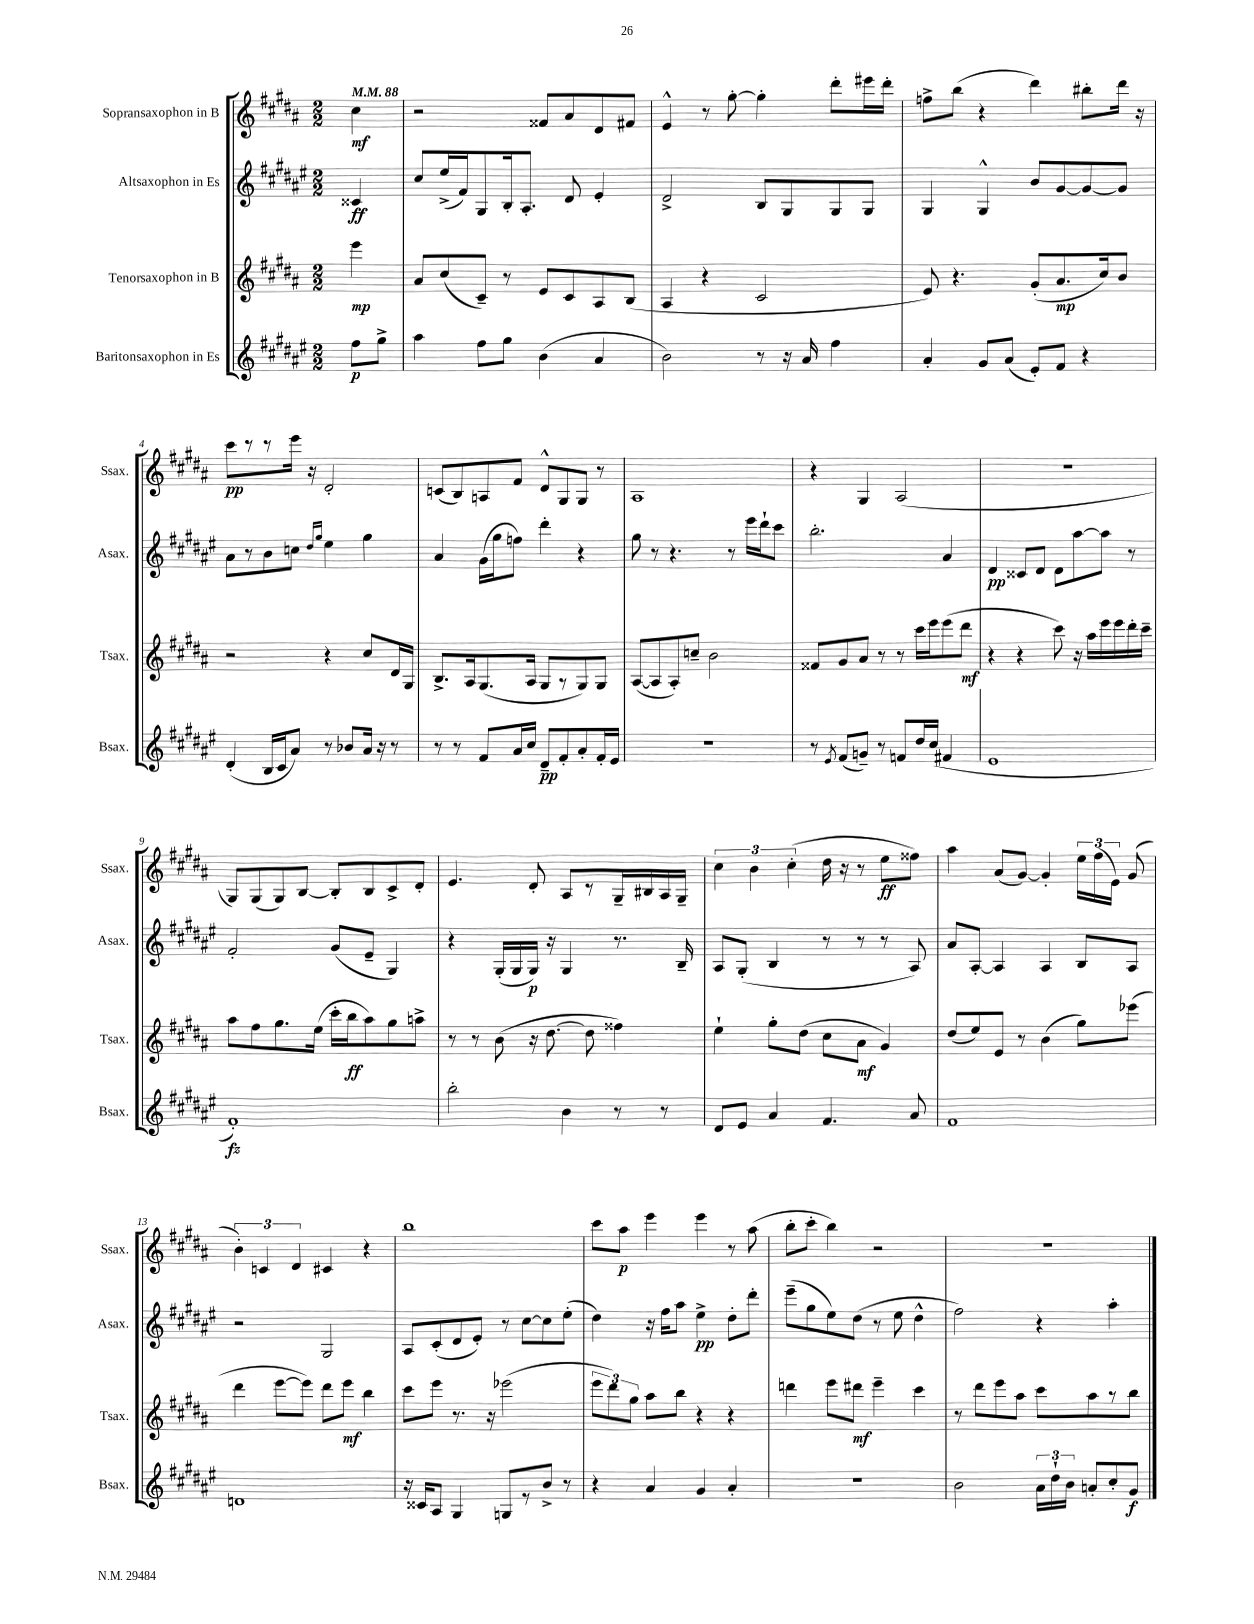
<<
\new StaffGroup <<
\new Staff = "s0" \with { instrumentName = "Sopransaxophon in B" shortInstrumentName = "Ssax." } {
    \clef treble \key b \major \numericTimeSignature \time 2/2 \partial 4 \tempo 4 = 88
    \autoBeamOff cis''4\mf |
    r2 fisis'8[ ais'8 dis'8 fis'8] |
    e'4-^ r8 gis''8~-. gis''4-. dis'''8[-. eis'''16 dis'''16]-. |
    f''8[-> b''8]( r4 dis'''4) bis''8[-. dis'''16] r16 |
    cis'''8[\pp r8 r8 e'''16] r16 dis'2-. |
    c'8[( b8) a8 fis'8] dis'8[-^ gis8 gis8] r8 |
    ais1 |
    r4 gis4 ais2( |
    r1 |
    gis8[) gis8( gis8) b8]~ b8[-. b8 cis'8-> dis'8]-. |
    e'4. dis'8-. ais8[ r8 gis16-- bis16 ais16 gis16]-- |
    \tuplet 3/2 { cis''4 b'4 cis''4-.( } dis''16 r16 r8 e''8[\ff fisis''8]) |
    ais''4 ais'8[( gis'8]~) gis'4-. \tuplet 3/2 { e''16[ fis''16( e'16]) } gis'8( |
    \tuplet 3/2 { b'4-.) c'4 dis'4 } cis'4 r4 |
    b''1 |
    cis'''8[ ais''8]\p e'''4 e'''4 r8 ais''8( |
    b''8[-. cis'''8]-. b''4) r2 |
    R1 \bar "|." |
}
\new Staff = "s1" \with { instrumentName = "Altsaxophon in Es" shortInstrumentName = "Asax." } {
    \clef treble \key fis \major \numericTimeSignature \time 2/2 \partial 4
    \autoBeamOff cisis'4\ff |
    cis''8[ eis''16->( fis'16) gis8 b16-. ais8.]-. dis'8 eis'4-. |
    dis'2-> b8[ gis8 gis8 gis8] |
    gis4 gis4-^ b'8[ gis'8~ gis'8~ gis'8] |
    ais'8[ r8 b'8 c''8] \grace { dis''16[ gis''16] } eis''4 gis''4 |
    ais'4 gis'16[( gis''16 f''8]) dis'''4-. r4 |
    gis''8 r8 r4. r8 eis'''16[ dis'''16-! cis'''8] |
    b''2.-. ais'4 |
    dis'4\pp cisis'8[ dis'8] dis'8[ ais''8~ ais''8] r8 |
    fis'2-. gis'8[( eis'8]-- gis4) |
    r4 gis16[-.( gis16 gis16]\p) r16 gis4 r8. b16-- |
    ais8[ gis8]-.( b4 r8 r8 r8 ais8) |
    ais'8[ ais8]~-. ais4 ais4 b8[ ais8] |
    r2 gis2 |
    ais8[ cis'8-.( dis'8 eis'8]-.) r8 cis''8[~ cis''8 eis''8]-.( |
    dis''4) r16 fis''16[ ais''8] eis''4->\pp dis''8[-. dis'''8]-. |
    eis'''8[--( gis''8 eis''8) dis''8]( r8 eis''8 dis''4-^ |
    fis''2) r4 ais''4-. \bar "|." |
}
\new Staff = "s2" \with { instrumentName = "Tenorsaxophon in B" shortInstrumentName = "Tsax." } {
    \clef treble \key b \major \numericTimeSignature \time 2/2 \partial 4
    \autoBeamOff e'''4\mp |
    ais'8[ cis''8( cis'8]--) r8 e'8[ cis'8 ais8 b8]( |
    ais4 r4 cis'2 |
    e'8) r4. gis'8[-.( ais'8.\mp cis''16) b'8] |
    r2 r4 cis''8[ dis'16 gis16] |
    b8.[-> ais16 gis8.( ais16] gis8[ r8 gis8) gis8] |
    ais8[~( ais8 ais8-.) c''8]-- b'2 |
    fisis'8[ gis'8 ais'8] r8 r8 cis'''16[ e'''16 e'''8( dis'''8]\mf |
    r4 r4 cis'''8) r16 ais''16[ e'''16 e'''16 dis'''16-. cis'''16]-- |
    ais''8[ fis''8 gis''8. e''16]( cis'''16[-. b''16\ff ais''8) gis''8 a''8]-> |
    r8 r8 b'8( r16 dis''8.~ dis''8 fisis''4) |
    e''4-! gis''8[-. dis''8]( cis''8[ ais'8]\mf gis'4) |
    dis''8[( e''8) e'8] r8 b'4( gis''8[) ees'''8]( |
    dis'''4 e'''8[~ e'''8]) dis'''8[ e'''8]\mf b''4 |
    cis'''8[ e'''8] r8. r16 ees'''2( |
    \tuplet 3/2 { e'''8[ dis'''8) gis''8] } ais''8[ b''8] r4 r4 |
    d'''4 e'''8[ dis'''8]\mf e'''4-- cis'''4 |
    r8 dis'''8[ e'''8 ais''8] cis'''8[ ais''8 r8 b''8] \bar "|." |
}
\new Staff = "s3" \with { instrumentName = "Baritonsaxophon in Es" shortInstrumentName = "Bsax." } {
    \clef treble \key fis \major \numericTimeSignature \time 2/2 \partial 4
    \autoBeamOff fis''8[\p gis''8]-> |
    ais''4 fis''8[ gis''8] b'4( ais'4 |
    b'2) r8 r16 ais'16 fis''4 |
    ais'4-. gis'8[ ais'8]( eis'8[-.) fis'8] r4 |
    dis'4-.( b16[ cis'16 ais'8]) r8 bes'8[ ais'16] r16 r8 |
    r8 r8 fis'8[ ais'16 cis''16] dis'8[--\pp fis'8-. ais'8-. fis'16-. eis'16] |
    r1 |
    r8 \acciaccatura { eis'8 } fis'8[( g'8]--) r8 f'8[ dis''16 cis''16]( fis'4 |
    eis'1 |
    fis'1-.\fz) |
    b''2-. b'4 r8 r8 |
    dis'8[ eis'8] ais'4 fis'4. ais'8 |
    fis'1 |
    d'1 |
    r16 cisis'16[ ais8] gis4 g8[ r8 b'8]-> r8 |
    r4 ais'4 gis'4 ais'4-. |
    r1 |
    b'2 \tuplet 3/2 { ais'16[ dis''16-! b'16] } a'8[-. cis''8-. gis'8]\f \bar "|." |
}
>>
>>
